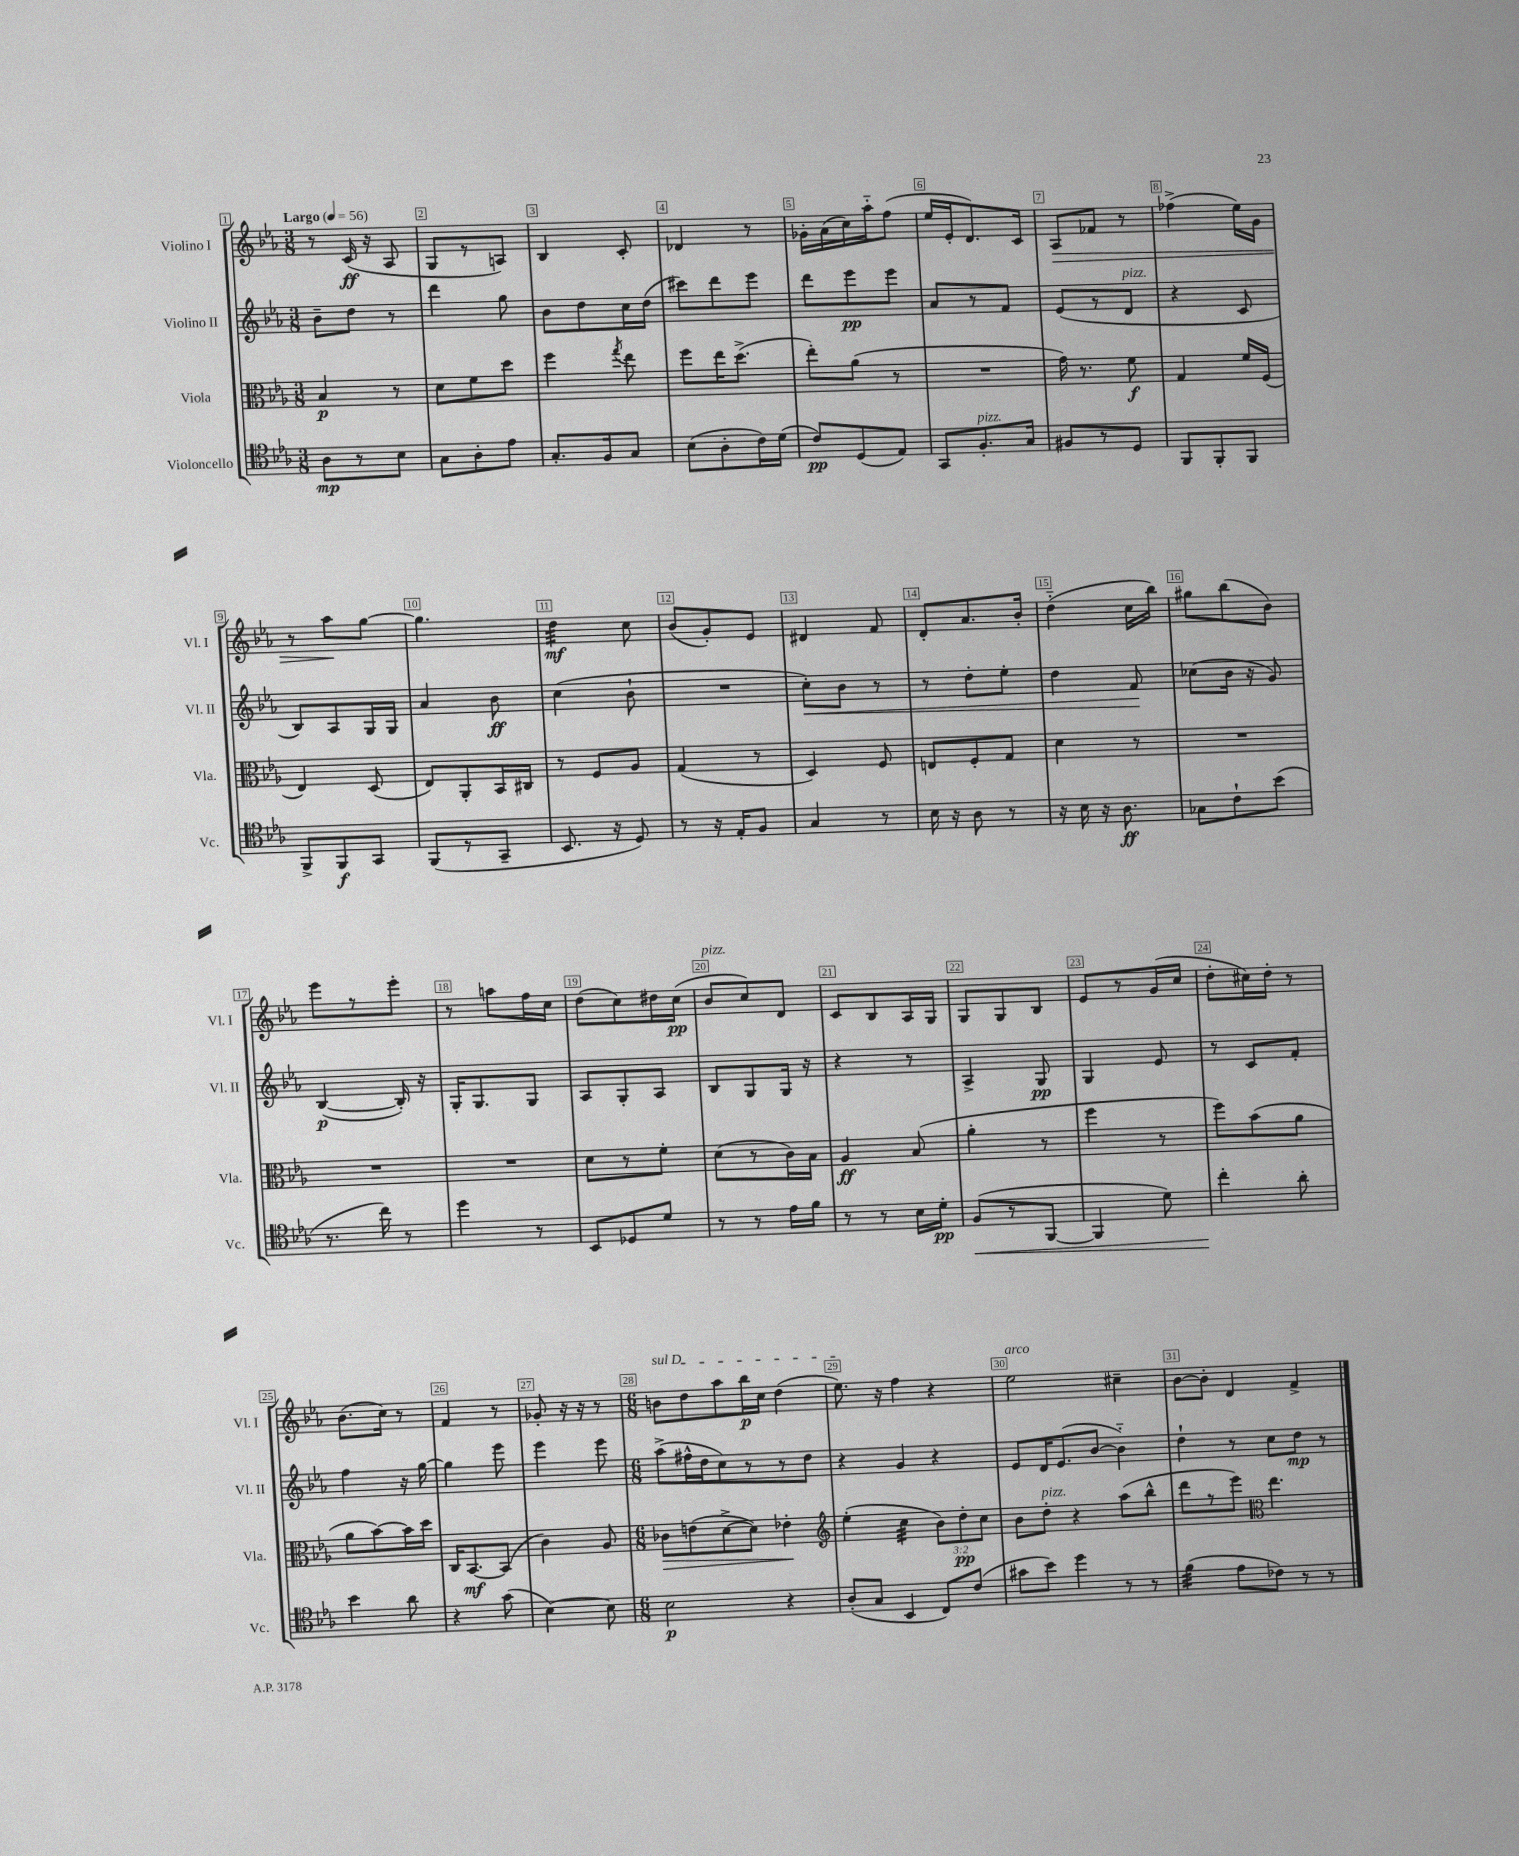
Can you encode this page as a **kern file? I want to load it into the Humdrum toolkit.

**kern	**kern	**kern	**kern
*staff4	*staff3	*staff2	*staff1
*clefC4	*clefC3	*clefG2	*clefG2
*k[b-e-a-]	*k[b-e-a-]	*k[b-e-a-]	*k[b-e-a-]
*M3/8	*M3/8	*M3/8	*M3/8
*MM56	*MM56	*MM56	*MM56
8A-\L	4B-/	8b-~\L	8r
8r	.	8dd\J	(16c/
.	.	.	16r
8B-\J	8r	8r	8A-/
=	=	=	=
8G\L	8d\L	4ddd\	8G/L
8A-'\	8f\	.	8r
8e-\J	8dd\J	8gg\	8A/J)
=	=	=	=
8.G'/L	4ff\	8b-\L	4B-/
.	.	8dd\	.
16F/k	.	.	.
.	8qgg/	.	.
8G/J	8ee-\	16cc\L	8c'/
.	.	(16dd\JJ	.
=	=	=	=
(8B-\L	8ff\L	8ccc#\L)	4d-/
8A-'\	16ee-\K	8ddd\	.
.	(8.dd^\J	.	.
16c\L)	.	8eee-\J	8r
(16d\JJ	.	.	.
=	=	=	=
8c/L)	8ee-'\L)	8ddd\L	16g-'\LL
.	.	.	(16a-\
(8D/	(8a-\J	8eee-\	16cc\)
.	.	.	16aa-'~\J
8E-/J)	8r	8eee-\J	(8ff\J
=	=	=	=
8GG/L	4.r	8a-/L	16ee-/LL
.	.	.	16e-'/J
8.F'/	.	8r	8.d/)
.	.	8f/J	.
16G/Jk	.	.	16c/Jk
=	=	=	=
8F#/L	16g\)	(8e-/L	8A-/L
.	8.r	.	.
8r	.	8r	8f-/J
8D/J	8f\	8d/J	8r
=	=	=	=
8FF/L	4G/	4r	(4ff-^\
8FF'/	.	.	.
8FF/J	16f/LL	8c/	16ee-\LL)
.	(16F/JJ	.	16g\JJ
=	=	=	=
8FF^/L	4E-/)	8B-/L)	8r
8FF/	.	8A-/	8aa-\L
8GG/J	(8D/	16G/L	[8gg\J
.	.	16G/JJ	.
=	=	=	=
(8FF/L	8E-/L)	4a-/	4.gg\]
8r	8AA-'/	.	.
8GG~/J	16BB-/L	8b-\	.
.	16C#/JJ	.	.
=	=	=	=
8.BB-/	8r	(4cc\	4dd\
.	8F/L	.	.
16r	.	.	.
8D/)	8A-/J	8b-`\	8cc\
=	=	=	=
8r	(4G/	4.r	(8b-/L
16r	.	.	8g'/)
16E-'/LK	.	.	.
8F/J	8r	.	8e-/J
=	=	=	=
4G/	4D/)	8cc'\L)	4d#/
.	.	8b-\J	.
8r	8F/	8r	8f/
=	=	=	=
16B-\	8E/L	8r	8d'/L
16r	.	.	.
8A-\	8F'/	8dd'\L	8.a-/
8r	8G/J	8ee-'\J	.
.	.	.	16b-'/Jk
=	=	=	=
16r	4d\	4dd\	(4dd'~\
16B-\	.	.	.
16r	.	.	.
8.A-\	.	.	.
.	8r	8f/	16cc\LL
.	.	.	16bb-\JJ)
=	=	=	=
8G-\L	4.r	(8cc-\L	8gg#\L
8c`\	.	16b-\Jk	(8bb-\
.	.	16r	.
(8b-\J	.	8g/)	8b-\J)
=	=	=	=
8.r	4.r	([4B-/	8eee-\L
.	.	.	8r
16cc\)	.	.	.
8r	.	16B-'/])	8eee-'\J
.	.	16r	.
=	=	=	=
4dd\	4.r	16G'/LK	8r
.	.	8.G/	.
.	.	.	8aa\L
8r	.	8G/J	16ff\L
.	.	.	16cc\JJ
=	=	=	=
8BB-/L	8d\L	8A-/L	(8dd\L
8D-/	8r	8G'/	8cc\)
8d/J	8f'\J	8A-/J	16dd#\L
.	.	.	(16cc\JJ
=	=	=	=
8r	(8d\L	8B-/L	8b-/L
8r	8r	8G/	8cc/)
16e-\LL	16c\L)	16G/Jk	8d/J
16f\JJ	16B-\JJ	16r	.
=	=	=	=
8r	4A-/	4r	8c/L
8r	.	.	8B-/
16B-\LL	(8B-/	8r	16A-/L
16d'\JJ	.	.	16G/JJ
=	=	=	=
(8F/L	4a-'\	4A-^/	8G/L
8r	.	.	8G/
[8FF/J	8r	8G/	8B-/J
=	=	=	=
4FF/]	4ff\	4G/	8e-/L
.	.	.	8r
8d\)	8r	8e-/	(16g/L
.	.	.	16cc/JJ
=	=	=	=
4cc'\	8ff\L)	8r	8dd'\L
.	(8b-\	8c/L	16cc#\L)
.	.	.	16dd'\JJ
8a-'\	8a-\J	8f'/J	8r
=	=	=	=
4b-\	8a-\L	4ff\	(8.b-\L
.	[8b-\)	.	.
.	.	.	16cc\Jk)
8a-\	16b-\]L	16r	8r
.	16dd\JJ	[16gg\	.
=	=	=	=
4r	16C/LK	4gg\]	4f/
.	[8.BB-/	.	.
(8g\	(8BB-/]J	8eee-\	8r
=	=	=	=
[4B-\)	4c\)	4eee-\	8g-'/
.	.	.	16r
.	.	.	16r
8B-\]	8A-/	8eee-\	8r
=	=	=	=
*M6/8	*M6/8	*M6/8	*M6/8
2B-\	8c-\L	(8aa-^\L	8b\L
.	(8e\	16ff#^^\L	8dd\
.	.	16dd\J	.
.	[8d^\	8cc\)	8aa-\
.	8d\]J)	8r	16bb-\L
.	.	.	16cc\JJ
4r	4e-'\	8r	(4dd\
.	.	8dd\J	.
=	=	=	=
*	*clefG2	*	*
(8A-'/L	(4ee-'\	4r	8.ee-\)
8G/J	.	.	.
.	.	.	16r
4BB-/	4cc\	4g/	4ff\
8C/L)	12b-\L)	4r	4r
.	12dd'\	.	.
(8c/J	.	.	.
.	12cc\J	.	.
=	=	=	=
8g#\L	8b-\L	8e-/L	2ee-\
8b-\J)	8dd'\J	16d/K	.
.	.	(8.e-/	.
4dd\	4r	.	.
.	.	[8b-/J	.
8r	(8aa-\L	4b-'~\])	4cc#~\
8r	8bb-^^\J	.	.
=	=	=	=
(4f\	8ddd\L	4dd`\	[8b-\L
.	8r	.	8b-'\]J
8e-\L	8eee-\J)	8r	4d/
*	*clefC3	*	*
8c-\J)	4.ee-\	8cc\L	.
8r	.	8dd\J	4f^/
8r	.	8r	.
==	==	==	==
*-	*-	*-	*-
